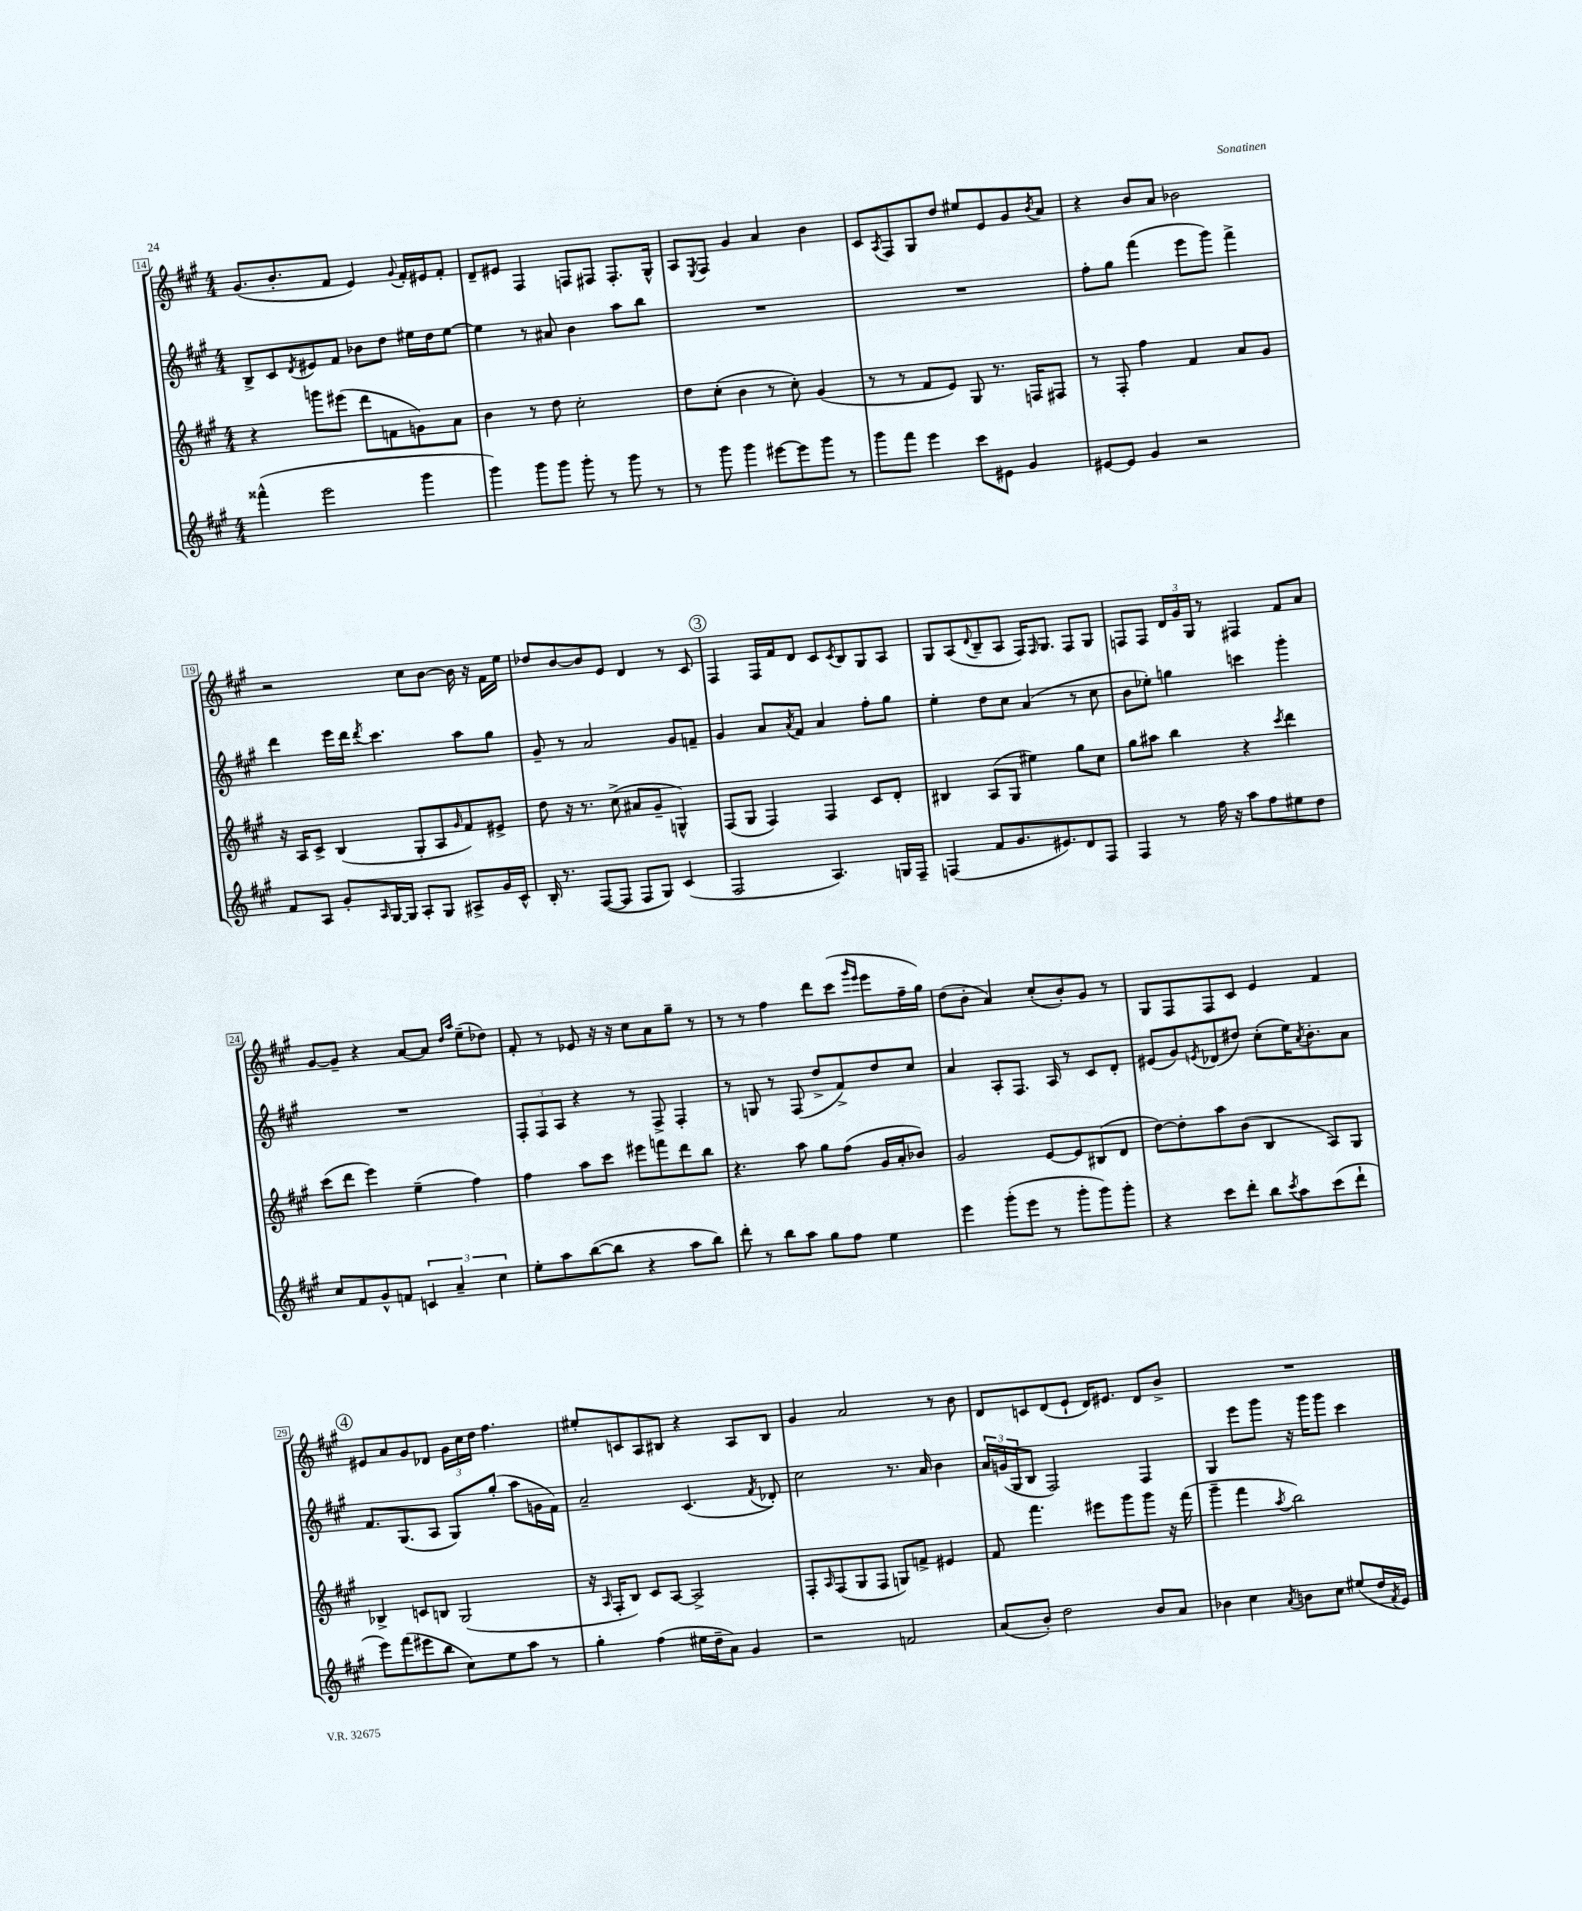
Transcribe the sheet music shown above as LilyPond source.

<<
\new StaffGroup <<
\new Staff = "s0" {
    \clef treble \key a \major \numericTimeSignature \time 4/4
    gis'8.( b'8.-. fis'8 e'4) \appoggiatura { gis'8 } fis'16-. eis'16 fis'8-. |
    d'8-- eis'8 fis4 f8 fis8 fis8.-. gis16-^ |
    a8 \acciaccatura { e8 } fis8 gis'4 a'4 b'4 |
    cis'8 \acciaccatura { a8 } fis8 gis8 d''8 eis''8 e'8 gis'8 \acciaccatura { b'8 } a'8 |
    r4 b'8 a'8 bes'2 |
    r2 cis''8 b'8~ b'16 r16 fis'16 e''16 |
    des''8 b'8~ b'8 e'8 d'4 r8 cis'8 |
    \mark \markup { \circle "3" } fis4 fis16 fis'16 d'8 cis'8 \acciaccatura { cis'8 } b8 gis8 a8 |
    gis8 a8( \appoggiatura { d'8 } b8-- a8 fis16) \grace { fis16 } gis8. fis8 gis8 |
    f8 f8 \tuplet 3/2 { d'16 gis'16 gis16 } r8 fis4 fis'8 a'8 |
    gis'8~ gis'8-- r4 a'8~ a'8 \grace { d''16 a''16 } e''8--( des''8) |
    fis'8-. r8 ees'8 r16 r16 cis''8 a'8 gis''8-- r8 |
    r8 r8 fis''4 d'''8 cis'''8( \grace { gis'''16 e'''16 } e'''8 fis''16-- gis''16) |
    d''8( b'8-. a'4) cis''8-.( b'8-.) gis'8 r8 |
    gis8 fis8 fis8 cis'8 e'4 fis'4 |
    \mark \markup { \circle "4" } eis'8 a'8 gis'8 des'8 \tuplet 3/2 { gis'16 cis''16 d''16 } fis''4. |
    eis''8-. c'8 a8 bis8 r4 a8 bis8 |
    gis'4 a'2 r8 b'8 |
    d'8 c'8 d'8( e'8-! d'16) eis'8. d'8 b'8-> |
    R1 \bar "|." |
}
\new Staff = "s1" {
    \clef treble \key a \major \numericTimeSignature \time 4/4
    b8-> cis'8 \acciaccatura { d'8 } eis'8 fis'8 bes'8 d''8 eis''16 d''16 eis''8~ |
    eis''4 r8 ais'8 b'4 a''8 b''8 |
    R1 |
    R1 |
    fis''8-. gis''8 fis'''4( e'''8 gis'''8) fis'''4-> |
    d'''4 e'''16 d'''16 \acciaccatura { d'''8 } cis'''4. a''8 gis''8 |
    gis'8-- r8 a'2 gis'8 f'8-- |
    \mark \markup { \circle "3" } gis'4 a'8 \acciaccatura { a'8 } fis'8 a'4 fis''8-. gis''8 |
    e''4-. d''8 cis''8 a'4( r8 cis''8 |
    b'8 ees''8-.) g''4 c'''4 gis'''4-. |
    R1 |
    \tuplet 3/2 { fis8-. fis8 a8 } r4 r8 fis8-> fis4-. |
    r8 g8 r8 fis8( d''8-> fis'8->) d''8 cis''8 |
    a'4 a8-. fis8. a16 r8 cis'8 d'8-. |
    eis'8( gis'8) \acciaccatura { e'8 } des'8( dis''8) cis''8-.( e''16) \acciaccatura { a'8 } b'8.-. a'8 |
    \mark \markup { \circle "4" } fis'8. gis8.( a8 gis8) gis''8-.( a''8 g'16 fis'16) |
    a'2-- cis'4.( \acciaccatura { fis'8 } des'8-.) |
    cis''2 r8. a'16 b'4 |
    \tuplet 3/2 { a'16 g'16( gis16 } b8 fis2) fis4 |
    gis4 e'''8 gis'''8 r16 gis'''16 gis'''8 cis'''4 \bar "|." |
}
\new Staff = "s2" {
    \clef treble \key a \major \numericTimeSignature \time 4/4
    r4 g'''8 eis'''8( d'''8 f'8 g'8) a'8 |
    b'4 r8 d''8 cis''2-. |
    d''8 cis''8-.( b'4 r8 cis''8-.) gis'4( |
    r8 r8 fis'8 e'8) gis8 r8. f16 fis8 |
    r8 fis8-. fis''4 fis'4 a'8 gis'8 |
    r16 a16 cis'8-> b4( gis8-. a8 \grace { gis'16 } fis'8) eis'8-> |
    d''8 r16 r8. cis''8->( ais'8 gis'8-- g4-^) |
    \mark \markup { \circle "3" } fis8( gis8 fis4) fis4 cis'8 d'8-. |
    bis4 a8( gis8 eis''4) gis''8 cis''8 |
    gis''8 ais''8 b''4 r4 \acciaccatura { cis'''8 } d'''4 |
    cis'''8( d'''8 e'''4) e''4--( fis''4) |
    fis''4 a''8 cis'''8 eis'''8 f'''8 d'''8 b''8 |
    r4. a''8 gis''8 fis''8( gis'16 a'16-. bes'8) |
    gis'2 e'8~ e'8 bis8( d'8 |
    d''8~) d''8-. a''8 b'8( b4 a8) gis8 |
    \mark \markup { \circle "4" } bes4-> c'8 b8 gis2( |
    r16 \grace { a16 } fis16-. b8) cis'8 a8~ a2-> |
    fis8-. \grace { a16 } fis8( gis8 fis8 g8) f'8-> eis'4 |
    fis'8 fis'''4. eis'''8 gis'''8 gis'''8 r16 fis'''16( |
    gis'''4-- fis'''4 \acciaccatura { a''8 } b''2) \bar "|." |
}
\new Staff = "s3" {
    \clef treble \key a \major \numericTimeSignature \time 4/4
    fisis'''4-^( e'''2 gis'''4 |
    gis'''4) gis'''8 gis'''8 gis'''8-. r8 gis'''8 r8 |
    r8 gis'''8 gis'''4 eis'''8~ eis'''8 gis'''8 r8 |
    gis'''8 fis'''8 e'''4 cis'''8 eis'8 gis'4 |
    eis'8~ eis'8 gis'4 r2 |
    fis'8 a8 gis'8-. \grace { a16 } gis16~ gis16 a8-. gis8 ais8-> gis'16 cis'16-^ |
    b16-. r8. fis8~( fis8 fis8 gis8) cis'4( |
    \mark \markup { \circle "3" } fis2 a4.) g16 fis16-- |
    f4( fis'8 gis'8. eis'8.) d'8 f8 |
    fis4 r8 fis''16 r16 a''8 fis''8 eis''8 d''8 |
    cis''8 fis'8 gis'8-^ f'8 \tuplet 3/2 { c'4 a'4-- cis''4 } |
    e''8-. a''8 b''8~( b''8 r4 a''8 b''8) |
    d'''8-. r8 b''8 a''8 gis''8 fis''8 e''4 |
    e'''4 gis'''8-.( e'''8 r8 gis'''8-. gis'''8) gis'''8-. |
    r4 cis'''8 d'''8-. b''8 \acciaccatura { cis'''8 } a''8 cis'''8( d'''8-! |
    \mark \markup { \circle "4" } e'''8) fis'''8( eis'''8 b''8 cis''8) e''8 a''8 r8 |
    gis''4-. fis''4( eis''16 d''16-- a'8) gis'4 |
    r2 f'2 |
    a'8( b'8-.) d''2 b'8 a'8 |
    bes'4 cis''4 \acciaccatura { a'8 } b'8 cis''8 eis''8( d''16 \acciaccatura { fis'8 } e'16) \bar "|." |
}
>>
>>
\layout { \context { \Score currentBarNumber = #14 \override BarNumber.stencil = #(make-stencil-boxer 0.1 0.3 ly:text-interface::print) } }
